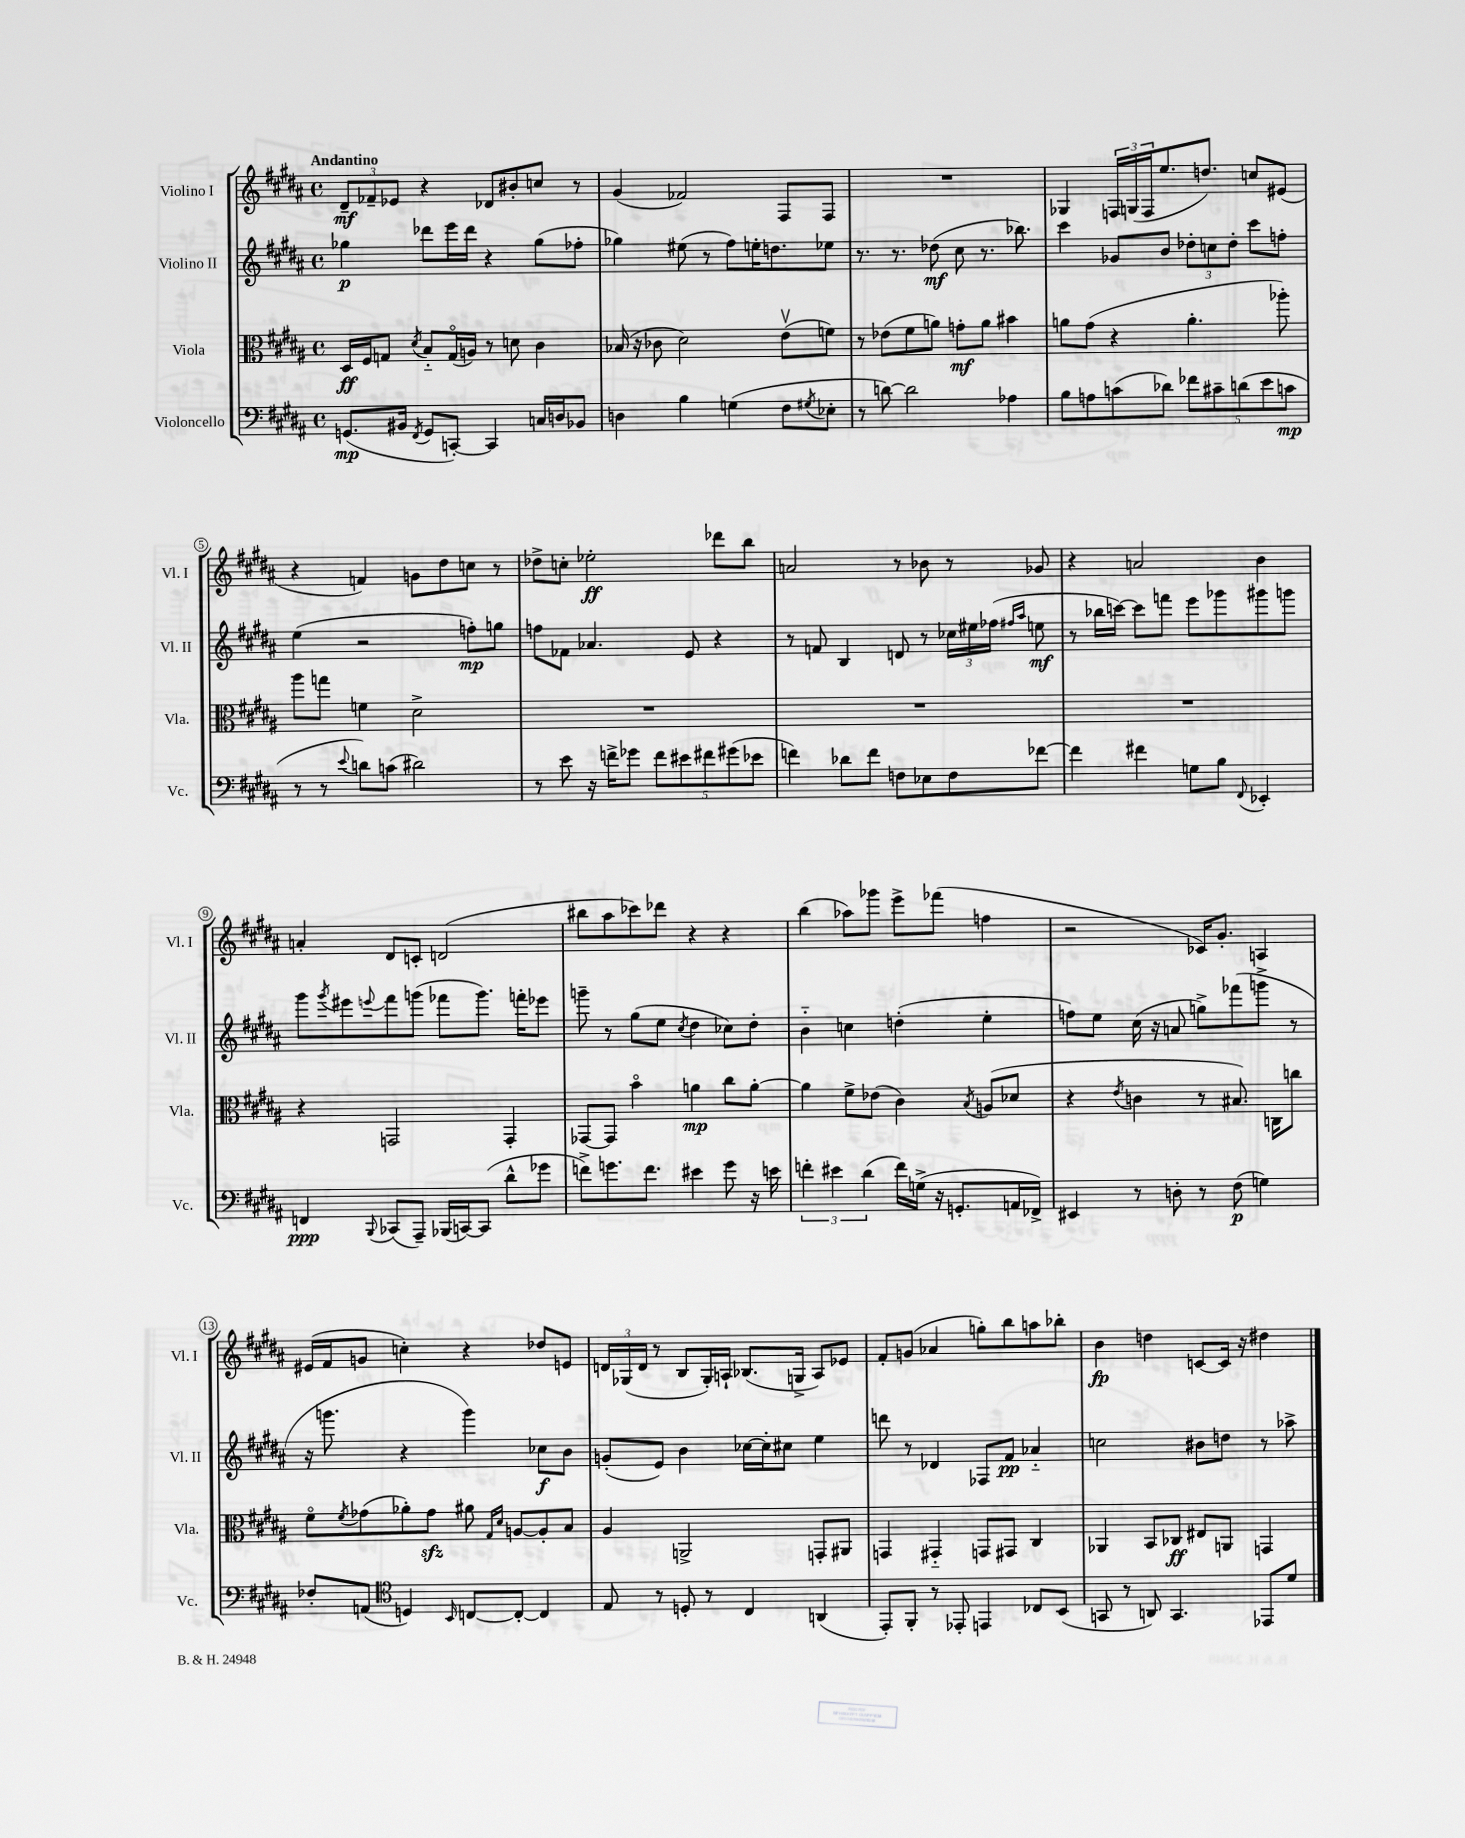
<<
\new StaffGroup <<
\new Staff = "s0" \with { instrumentName = "Violino I" shortInstrumentName = "Vl. I" } {
    \clef treble \key b \major \defaultTimeSignature \time 4/4 \tempo "Andantino"
    \tuplet 3/2 { dis'8--\mf fes'8-- ees'8 } r4 des'8 bis'8-. c''8 r8 |
    gis'4( fes'2) fis8 fis8 |
    R1 |
    ges4 \tuplet 3/2 { f16 g16( f16 } e''8. d''8.) c''8 eis'8( |
    r4 f'4) g'8 dis''8 c''8 r8 |
    des''8-> c''8-. ees''2-.\ff des'''8 b''8 |
    a'2 r8 bes'8 r8 ges'8 |
    r4 a'2 b'4 |
    a'4-. dis'8 c'8-. d'2( |
    bis''8 ais''8 ces'''8) des'''8 r4 r4 |
    b''4( aes''8) ges'''8 e'''8-> fes'''8( f''4 |
    r2 ces'16) gis'8.-. a4 |
    eis'16( fis'16 g'8 c''4-.) r4 des''8 e'8 |
    \tuplet 3/2 { d'16 ges16( d'16 } r8 b8 ges16-.) a16-! bes8.( g16-> a8) ees'8 |
    fis'8-. g'8( aes'4 g''8-.) b''8 a''8 bes''8-. |
    b'4\fp d''4 c'8~ c'16 r16 dis''4 \bar "|." |
}
\new Staff = "s1" \with { instrumentName = "Violino II" shortInstrumentName = "Vl. II" } {
    \clef treble \key b \major \defaultTimeSignature \time 4/4
    ges''4\p des'''8 e'''16 des'''16 r4 ges''8( fes''8-. |
    ges''4) eis''8( r8 fis''8) e''16-. d''8. ees''8 |
    r8. r8. des''8\mf( cis''8 r8. bes''8.) |
    cis'''4 ges'8 b'8 \tuplet 3/2 { des''8-. c''8 des''8-. } cis'''8 f''8-. |
    e''4( r2 f''8-.\mp) g''8 |
    f''8 fes'8 aes'4. e'8 r4 |
    r8 f'8 b4 d'8 r8 \tuplet 3/2 { ces''16 eis''16 fes''16( } \grace { fis''16 ais''16 } e''8\mf |
    r8 bes''16 c'''16~) c'''8 f'''8 e'''8 ges'''8 gis'''8 g'''8 |
    gis'''8 \acciaccatura { gis'''8 } eis'''8 \appoggiatura { e'''8 } fis'''8 g'''8( fes'''8 g'''8.) f'''16-. ees'''8 |
    g'''8-- r8 gis''8( e''8 \acciaccatura { cis''8 } dis''4 ces''8) dis''8-. |
    b'4-_ c''4 d''4-.( e''4-. |
    f''8) e''8 cis''16( r16 a'8 g''8->) fes'''8( g'''8-> r8 |
    r16 g'''8. r4 g'''4) ces''8\f b'8 |
    g'8-.( e'8) b'4 ces''16~ ces''16-. cis''8 e''4 |
    d'''8 r8 des'4 fes8 fis'8\pp aes'4-_ |
    c''2 bis'8 d''8 r8 aes''8-> \bar "|." |
}
\new Staff = "s2" \with { instrumentName = "Viola" shortInstrumentName = "Vla." } {
    \clef alto \key b \major \defaultTimeSignature \time 4/4
    dis16\ff fis16 g8 \acciaccatura { dis'8 } b8-_ g16\flageolet( a16) r8 d'8 cis'4 |
    bes16( r16 ces'8 dis'2) e'8\upbow( f'8) |
    r8 ees'8( fis'8 a'8) g'8-.\mf a'8 bis'4 |
    a'8 gis'8( r4 a'4.-. aes''8-.) |
    ais''8 g''8 f'4 dis'2-> |
    R1 |
    R1 |
    R1 |
    r4 g,2 g,4-. |
    ges,8~ ges,8 b'4\flageolet a'4\mp cis''8 a'8~-. |
    a'4 fis'8-> ees'8( cis'4) \acciaccatura { b8 } a8( des'8 |
    r4 \acciaccatura { e'8 } c'4 r8 bis8.) c16 c''8 |
    fis'8\flageolet \acciaccatura { fis'8 } ges'8( aes'8-.) ges'8\sfz ais'8 \grace { gis16 dis'16 } a8~ a8-. b8 |
    ais4 a,2-> g,8-. ais,8 |
    g,4 gis,4-_ g,8 gis,8 cis4 |
    aes,4 b,8 ces8\ff eis8 a,8 g,4 \bar "|." |
}
\new Staff = "s3" \with { instrumentName = "Violoncello" shortInstrumentName = "Vc." } {
    \clef bass \key b \major \defaultTimeSignature \time 4/4
    g,8.\mp( bis,16 \acciaccatura { fis,8 } g,8 c,8~-.) c,4 c16 d16 bes,8 |
    d4 b4 g4( fis8 \acciaccatura { gis8 } ees8-. |
    r8 d'8~) d'2 aes4 |
    b8 a8 c'8( des'8) \tuplet 5/4 { fes'8 cis'8-- d'8( e'8 c'8\mp } |
    r8 r8 \appoggiatura { e'8 } d'8) c'8( dis'2) |
    r8 e'8 r16 f'16-> ges'8 \tuplet 5/4 { f'8 eis'8 fis'8 gis'8( ees'8 } |
    f'4) des'8 f'8 f8 ees8 f8 fes'8~ |
    fes'4 fis'4 g8 b8 \appoggiatura { fis,8 } ees,4-. |
    f,4\ppp \appoggiatura { b,,8 } ces,8( ais,,8--) bes,,16( c,16~) c,8( dis'8-^ ges'8 |
    f'8->) g'8. f'8. eis'4 g'8 r16 e'16 |
    \tuplet 3/2 { f'4-. eis'4 dis'4( } f'16) g16->( r16 g,8.-. a,16 fes,16->) |
    eis,4 r8 d8-. r8 fis8\p( g4) |
    fes8-. a,8( \clef tenor d4) \grace { b,16 } c8~ c8~-. c4 |
    e8 r8 d8-. r8 cis4 a,4( |
    e,8-.) fis,8-. r8 ees,8-. e,4 ces8 b,8( |
    g,8 r8 a,8) g,4. ees,8 dis'8 \bar "|." |
}
>>
>>
\layout { \context { \Score \override BarNumber.stencil = #(make-stencil-circler 0.1 0.3 ly:text-interface::print) } }
